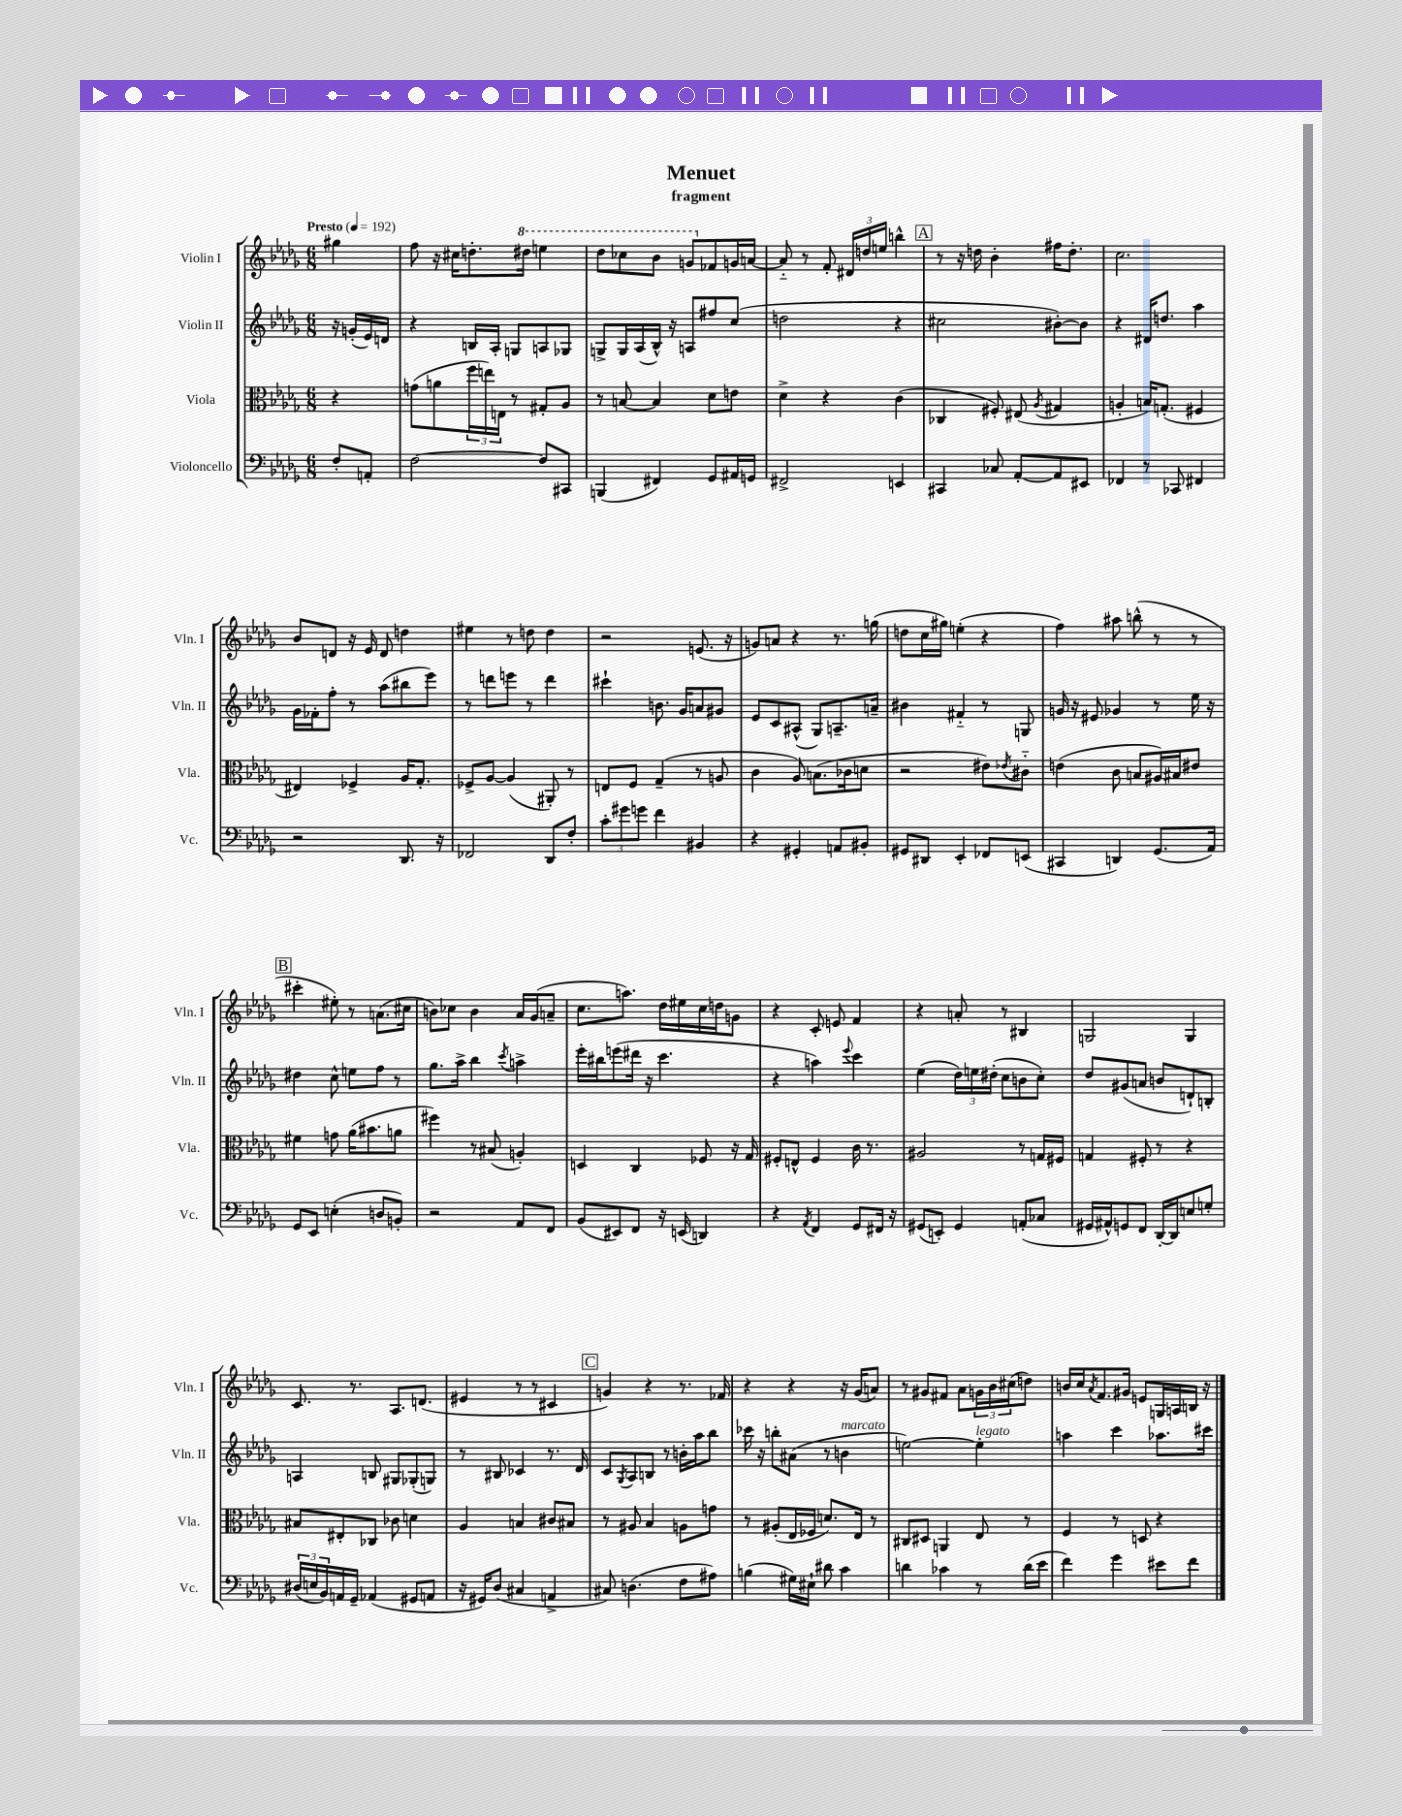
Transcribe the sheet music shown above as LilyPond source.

\header { title = "Menuet" subtitle = "fragment" }
<<
\new StaffGroup <<
\new Staff = "s0" \with { instrumentName = "Violin I" shortInstrumentName = "Vln. I" } {
    \clef treble \key des \major \numericTimeSignature \time 6/8 \partial 4 \tempo "Presto" 4 = 192
    gis''4 |
    f''8 r16 cis''16 d''8.-. \ottava #1 dis'''16 e'''4 |
    des'''8 ces'''8 bes''8 g''8 \ottava #0 fes'8 g'16 a'16~ |
    a'8-_ r8 f'8-. \tuplet 3/2 { dis'16 d''16 e''16 } b''4-^ |
    \mark \markup { \box "A" } r8 r16 d''16 bes'4-. fis''16 d''8.-. |
    c''2. |
    bes'8 d'8 r16 ees'16 d'8 d''4 |
    eis''4 r8 d''8 d''4 |
    r2 e'8.( r16 |
    g'8) a'8 r4 r8. g''16( |
    d''8 c''16 gis''16) e''4-.( r4 |
    f''4) ais''8 b''8-^( r8 r8 |
    \mark \markup { \box "B" } cis'''4-. eis''8-.) r8 a'8.( cis''16 |
    b'8) ces''8 b'4 aes'16 ges'16( a'8-- |
    c''8. a''8.) des''16 eis''16 c''16 d''16 g'8 |
    r4 c'8-. e'8 f'4 |
    r4 a'8-. r8 bis4 |
    g2 g4 |
    c'8. r8. aes8. d'8.( |
    eis'4 r8 r8 cis'4 |
    \mark \markup { \box "C" } g'4) r4 r8. fes'16 |
    r4 r4 r16 ges'16( a'8) |
    r8 gis'8 fis'8 aes'8 \tuplet 3/2 { g'16 bes'16 cis''16( } d''8) |
    b'16 c''16 \acciaccatura { aes'8 } f'8. gis'16 e'8 g16 a16 b16 r16 \bar "|." |
}
\new Staff = "s1" \with { instrumentName = "Violin II" shortInstrumentName = "Vln. II" } {
    \clef treble \key des \major \numericTimeSignature \time 6/8 \partial 4
    r16 g'16-.( ees'16) d'16 |
    r4 b16 aes16-. g8 a8 ges8 |
    g8-> g16 aes16( bes16-^) r16 a8 fis''8 c''8( |
    d''2 r4 |
    \mark \markup { \box "A" } cis''2 bis'8~-.) bis'8 |
    r4 dis'16 d''8. aes''4 |
    ges'16 fes'16-. f''8-. r8 aes''8( bis''8 ees'''8) |
    r8 d'''8 e'''8 r8 d'''4 |
    cis'''4-! b'8. ges'16 a'8 gis'8 |
    ees'8 c'8 ais8-^( ges8) a8.-- a'16-- |
    bis'4 fis'4-_ r8 g8 |
    g'16 r16 eis'8 ges'4 r8 ees''16 r16 |
    \mark \markup { \box "B" } dis''4 c''8-^ e''8 f''8 r8 |
    ges''8. aes''16-> bes''4 \acciaccatura { c'''8 } a''4-> |
    ees'''16-. bis''16 e'''8( dis'''16 r16 c'''4. |
    r4 a''4) \appoggiatura { ees'''8 } c'''4 |
    ees''4( \tuplet 3/2 { des''16) e''16 dis''16-.( } c''8 b'8 c''8-.) |
    des''8 gis'8( a'8 b'8 d'8-!) b8-. |
    a4 b8 gis8 ges8-.( g8) |
    r8 bis8 ces'4 r8. des'16 |
    \mark \markup { \box "C" } c'8 \acciaccatura { ges8 } aes8 b8 r8 b'16-. aes''16 bes''8 |
    ces'''16 r16 b''8-. ais'8( r8 b'4^\markup { \italic "marcato" } |
    e''2~) e''4-.^\markup { \italic "legato" } |
    a''4 c'''4 aes''8. cis'''16 \bar "|." |
}
\new Staff = "s2" \with { instrumentName = "Viola" shortInstrumentName = "Vla." } {
    \clef alto \key des \major \numericTimeSignature \time 6/8 \partial 4
    r4 |
    g'8( a'8 \tuplet 3/2 { f''16 e''16) e16 } r8 gis8-. aes8 |
    r8 b8~ b4 des'8 e'8 |
    des'4-> r4 c'4( |
    \mark \markup { \box "A" } ces4 fis8-.) eis8( \acciaccatura { aes8 } gis4 |
    a4-. b16) g8.-.( fis4 |
    eis4) fes4-> aes16 ges8.-. |
    fes8-> aes8~ aes4( ais,8-.) r8 |
    e8 f8 ges4--( r8 a8 |
    c'4 aes8) b8.( ces'16 d'8 |
    r2 eis'8) \acciaccatura { ees'8 } cis'8-_ |
    e'4( c'8 b8 ais16) bis16 eis'8 |
    \mark \markup { \box "B" } fis'4 g'8 aes'16( bis'8. a'8 |
    fis''4) r8 bis8( a4-.) |
    d4 c4 fes8 r16 ges16 |
    fis8-. e8-^ fis4 c'16 r8. |
    ais2 r8 g16 fis16 |
    g4 fis8-. r8 r4 |
    bis8 eis8-. ces8 ces'8 d'4 |
    aes4 b4 cis'8 bis8 |
    \mark \markup { \box "C" } r8 ais8 bes4 a8 g'8 |
    r8 ais8-.( ees16 fes16 d'8.) ees16 r8 |
    cis8 dis8 a,4 ees8 r8 |
    f4 r8 d8 r4 \bar "|." |
}
\new Staff = "s3" \with { instrumentName = "Violoncello" shortInstrumentName = "Vc." } {
    \clef bass \key des \major \numericTimeSignature \time 6/8 \partial 4
    f8-. a,8-. |
    f2~ f8 cis,8 |
    b,,4( fis,4) ges,8 ais,16 g,16 |
    fis,2-> e,4 |
    \mark \markup { \box "A" } cis,4 ces8 aes,8~-. aes,8 eis,8 |
    fes,4 r8 ces,8 fis,4 |
    r2 des,8. r16 |
    fes,2 des,8 f8-. |
    \tuplet 3/2 { c'8-. gis'8 g'8 } f'4 bis,4 |
    r4 gis,4-. a,8 bis,8-. |
    gis,8 dis,8 ees,4-. fes,8 e,8( |
    cis,4 d,4) ges,8.( aes,16) |
    \mark \markup { \box "B" } ges,8 ees,8 e4-.( d8 b,8-.) |
    r2 aes,8 f,8 |
    bes,8( eis,8) f,8 r16 e,16( d,4) |
    r4 \acciaccatura { aes,8 } f,4 ges,8 fis,16 r16 |
    gis,8( e,8-.) gis,4 a,8-.( ces8 |
    gis,16 ais,16-^) g,8 f,8 des,16~-. des,16 e8 g8-. |
    \tuplet 3/2 { dis16( e16 bes,16) } a,16 ges,16-- aes,4( gis,8 a,8 |
    r16 gis,16) des8( cis4 a,4-> |
    \mark \markup { \box "C" } cis8) d4.( f8 ais8) |
    b4( gis16) eis16-! dis'8 c'4 |
    d'4 ces'4 r8 d'16( ees'16 |
    f'4) ges'4 eis'8 f'8 \bar "|." |
}
>>
>>
\layout { \context { \Score \remove "Bar_number_engraver" } }
